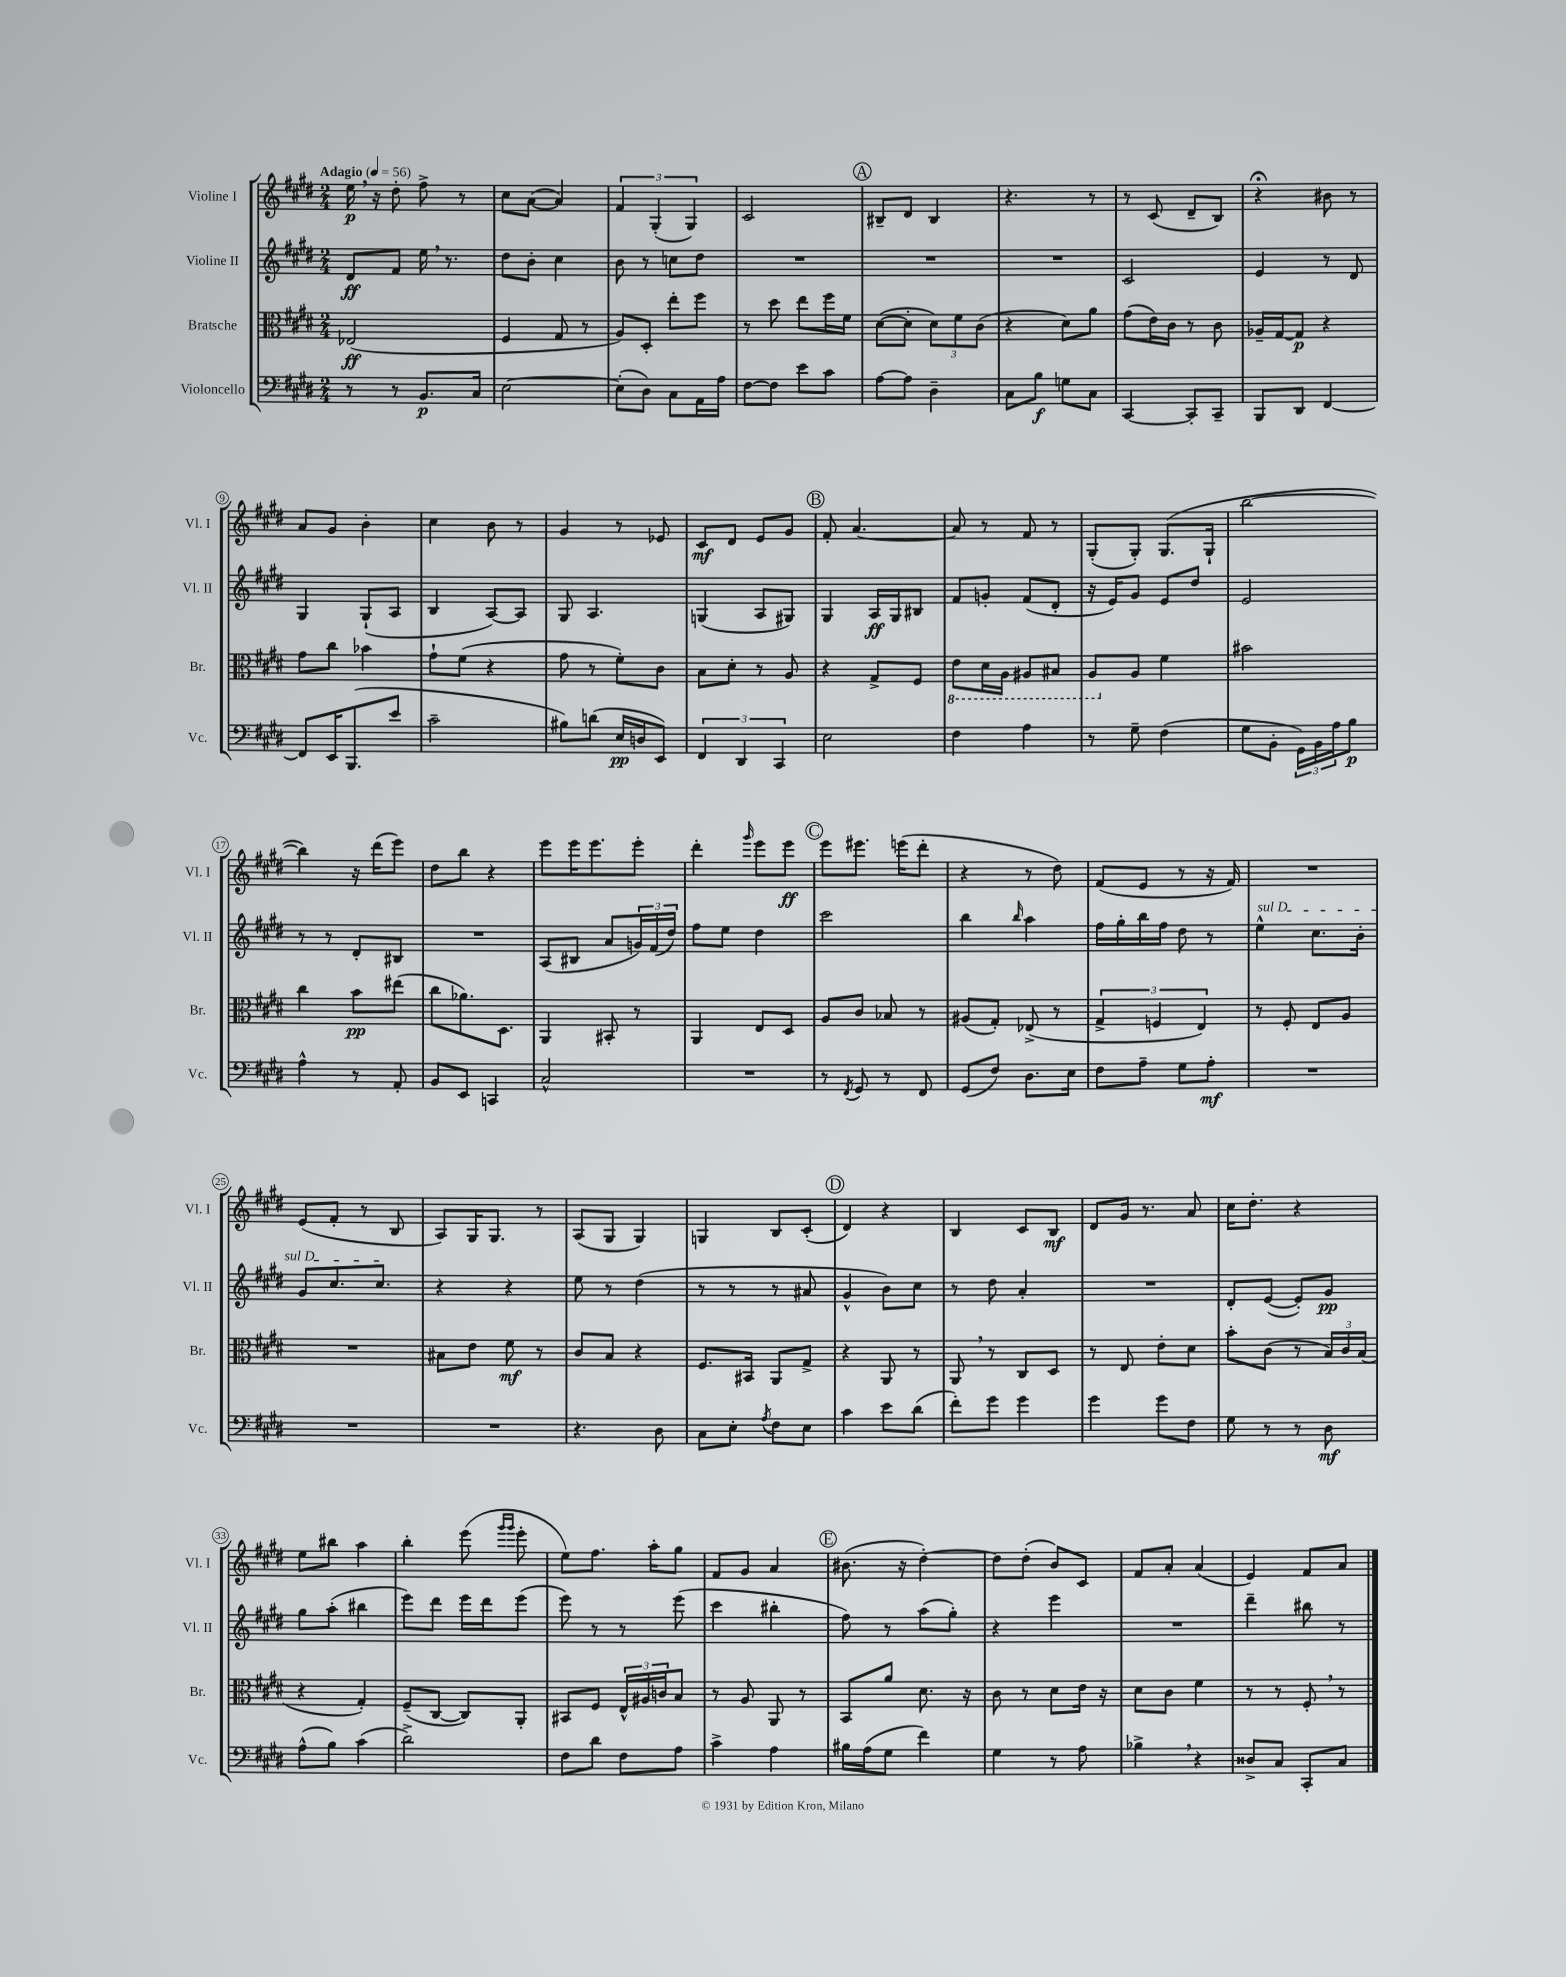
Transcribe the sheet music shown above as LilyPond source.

<<
\new StaffGroup <<
\new Staff = "s0" \with { instrumentName = "Violine I" shortInstrumentName = "Vl. I" } {
    \clef treble \key e \major \numericTimeSignature \time 2/4 \tempo "Adagio" 4 = 56
    e''16\p \breathe r16 dis''8-. fis''8-> r8 |
    cis''8 a'8~( a'4) |
    \tuplet 3/2 { fis'4 gis4-.( gis4) } |
    cis'2 |
    \mark \markup { \circle "A" } bis8-- dis'8 bis4 |
    r4. r8 |
    r8 cis'8( dis'8-- b8) |
    r4\fermata bis'8 r8 |
    a'8 gis'8 b'4-. |
    cis''4 b'8 r8 |
    gis'4 r8 ees'8 |
    cis'8\mf dis'8 e'8 gis'8 |
    \mark \markup { \circle "B" } fis'8-. a'4.~ |
    a'8 r8 fis'8 r8 |
    gis8-.( gis8-.) gis8.( gis16-! |
    b''2~ |
    b''4) r16 dis'''16( e'''8) |
    dis''8 b''8 r4 |
    e'''8 e'''16 e'''8. e'''8-. |
    dis'''4-. \grace { gis'''16 } e'''8 e'''8\ff |
    \mark \markup { \circle "C" } e'''8 eis'''8. e'''16( dis'''8-. |
    r4 r8 dis''8) |
    fis'8( e'8 r8 r16 fis'16) |
    R2 |
    e'8( fis'8-. r8 b8 |
    a8) gis16 gis8. r8 |
    a8( gis8 gis4) |
    g4 b8 cis'8-.( |
    \mark \markup { \circle "D" } dis'4) r4 |
    b4 cis'8 b8\mf |
    dis'8 gis'16 r8. a'8 |
    cis''16 dis''8.-. r4 |
    e''8 bis''8 a''4 |
    b''4-. e'''8( \grace { gis'''16 gis'''16 } e'''8-. |
    e''8) fis''8. a''16-. gis''8 |
    fis'8 gis'8 a'4 |
    \mark \markup { \circle "E" } bis'8.( r16 dis''4~-.) |
    dis''8 dis''8-.( b'8) cis'8 |
    fis'8 a'8-. a'4( |
    e'4) fis'8 a'8 \bar "|." |
}
\new Staff = "s1" \with { instrumentName = "Violine II" shortInstrumentName = "Vl. II" } {
    \clef treble \key e \major \numericTimeSignature \time 2/4
    dis'8\ff fis'8 e''16 \breathe r8. |
    dis''8 b'8-. cis''4 |
    b'8 r8 c''8 dis''8 |
    R2 |
    \mark \markup { \circle "A" } R2 |
    R2 |
    cis'2 |
    e'4 r8 dis'8 |
    gis4 gis8-!( a8 |
    b4 a8~) a8 |
    gis8 a4. |
    g4( a8 gis8) |
    \mark \markup { \circle "B" } gis4 a16\ff gis16 bis8 |
    fis'8 g'8-. fis'8( dis'8-. |
    r16 e'16) gis'8 e'8 dis''8 |
    e'2 |
    r8 r8 dis'8-. bis8 |
    R2 |
    a8( bis8 a'8 \tuplet 3/2 { g'16) fis'16( dis''16) } |
    fis''8 e''8 dis''4 |
    \mark \markup { \circle "C" } cis'''2 |
    b''4 \grace { b''16 } a''4 |
    fis''16 gis''16-. b''16 fis''16 dis''8 r8 |
    \once \override TextSpanner.bound-details.left.text = \markup { \italic "sul D" } e''4-^\startTextSpan cis''8. b'16-. |
    gis'8 cis''8. cis''8.\stopTextSpan |
    r4 r4 |
    e''8 r8 dis''4( |
    r8 r8 r8 ais'8 |
    \mark \markup { \circle "D" } gis'4-^ b'8) cis''8 |
    r8 dis''8 a'4-. |
    R2 |
    dis'8-. e'8~( e'8-.) gis'8\pp |
    gis''8 a''8-.( bis''4 |
    e'''8) dis'''8 e'''16 dis'''16 e'''8( |
    e'''8) r8 r8 e'''8( |
    cis'''4 bis''4-. |
    \mark \markup { \circle "E" } fis''8) r8 a''8( gis''8-.) |
    r4 e'''4 |
    R2 |
    dis'''4-- bis''8 r8 \bar "|." |
}
\new Staff = "s2" \with { instrumentName = "Bratsche" shortInstrumentName = "Br." } {
    \clef alto \key e \major \numericTimeSignature \time 2/4
    ees2\ff( |
    fis4 gis8 r8 |
    a8) dis8-. e''8-. fis''8 |
    r8 dis''8 e''8 fis''16 fis'16 |
    \mark \markup { \circle "A" } dis'8~( dis'8-. \tuplet 3/2 { dis'8) fis'8 cis'8( } |
    r4 dis'8) a'8 |
    gis'8( e'16) cis'16 r8 cis'8 |
    aes16-- gis16~ gis8\p r4 |
    gis'8 cis''8 bes'4 |
    gis'8-! fis'8( r4 |
    gis'8 r8 fis'8-.) cis'8 |
    b8 dis'8-. r8 a8 |
    \mark \markup { \circle "B" } r4 gis8-> fis8 |
    \ottava #-1 e8 dis16 a,16 ais,8 bis,8 |
    a,8 \ottava #0 a8 fis'4 |
    bis'2 |
    cis''4 b'8\pp eis''8( |
    cis''8 aes'8.) dis8. |
    a,4 bis,8-. r8 |
    a,4 e8 dis8 |
    \mark \markup { \circle "C" } a8 cis'8 bes8 r8 |
    ais8( gis8-.) ees8->( r8 |
    \tuplet 3/2 { gis4-> f4 e4) } |
    r8 fis8-. e8 a8 |
    R2 |
    bis8 e'8 fis'8\mf r8 |
    cis'8 b8 r4 |
    fis8. bis,16 a,8 gis8-> |
    \mark \markup { \circle "D" } r4 a,8 r8 |
    a,8 \breathe r8 cis8 dis8 |
    r8 e8 e'8-. dis'8 |
    b'8-. cis'8( r8 \tuplet 3/2 { b16) cis'16 b16( } |
    r4 gis4-.) |
    fis8--( cis8~ cis8) a,8-. |
    bis,8 fis8 \tuplet 3/2 { e16-^ ais16 c'16 } b8 |
    r8 a8 a,8 r8 |
    \mark \markup { \circle "E" } b,8 a'8 dis'8. r16 |
    cis'8 r8 dis'8 e'16 r16 |
    dis'8 cis'8 fis'4 |
    r8 r8 fis8-. \breathe r8 \bar "|." |
}
\new Staff = "s3" \with { instrumentName = "Violoncello" shortInstrumentName = "Vc." } {
    \clef bass \key e \major \numericTimeSignature \time 2/4
    r8 r8 b,8.\p cis16 |
    e2~ |
    e8-.( dis8) cis8 a,16 a16 |
    fis8~ fis8 e'8 cis'8 |
    \mark \markup { \circle "A" } a8~ a8 dis4-- |
    cis8 b8\f g8 cis8 |
    cis,4~ cis,8-. cis,8-- |
    b,,8 dis,8 fis,4~ |
    fis,8 e,16 b,,8.( e'8 |
    cis'2-- |
    bis8) d'8( e16\pp d16 e,8) |
    \tuplet 3/2 { fis,4 dis,4 cis,4 } |
    \mark \markup { \circle "B" } e2 |
    fis4 a4 |
    r8 gis8-- fis4( |
    gis8 b,8-. \tuplet 3/2 { gis,16) b,16 a16 } b8\p |
    a4-^ r8 a,8-. |
    b,8 e,8 c,4 |
    cis2-^ |
    R2 |
    \mark \markup { \circle "C" } r8 \acciaccatura { fis,8 } gis,8 r8 fis,8 |
    gis,8( fis8) dis8. e16 |
    fis8 a8-- gis8 a8-.\mf |
    R2 |
    R2 |
    R2 |
    r4. dis8 |
    cis8 e8-. \acciaccatura { a8 } fis8 e8 |
    \mark \markup { \circle "D" } cis'4 e'8 dis'8( |
    fis'8-.) gis'8 gis'4 |
    gis'4 gis'8 fis8 |
    gis8 r8 r8 dis8\mf |
    a8-^( b8) cis'4( |
    dis'2->) |
    fis8 dis'8 fis8 a8 |
    cis'4-> a4 |
    \mark \markup { \circle "E" } bis16 a16( gis8 fis'4) |
    gis4 r8 a8 |
    bes4-> \breathe r4 |
    disis8-> cis8 cis,8-. cis8 \bar "|." |
}
>>
>>
\layout { \context { \Score \override BarNumber.stencil = #(make-stencil-circler 0.1 0.3 ly:text-interface::print) } }
